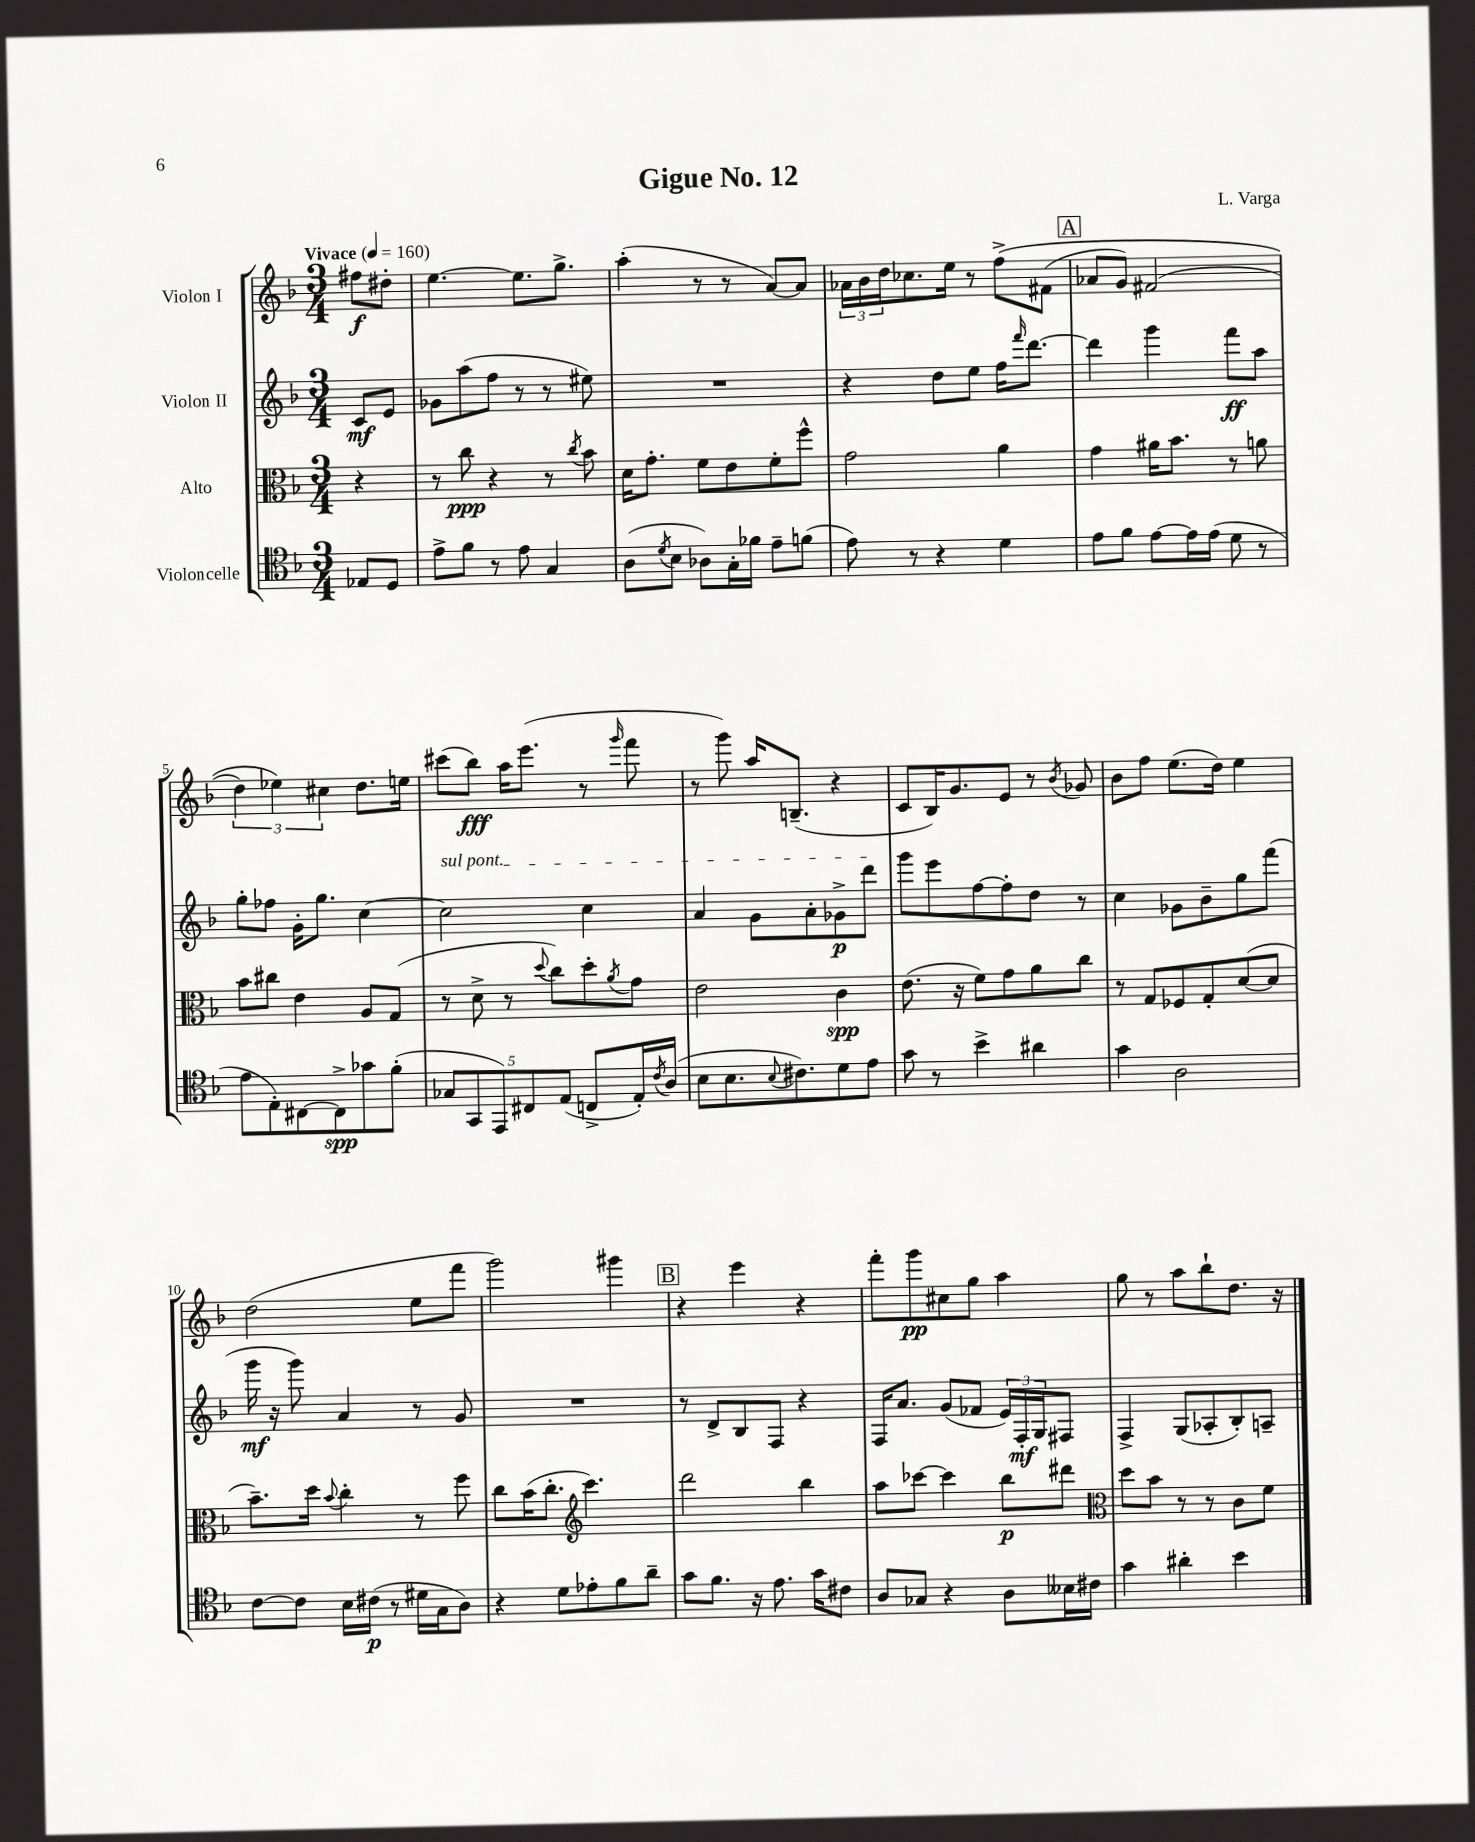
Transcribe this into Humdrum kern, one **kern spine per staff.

**kern	**kern	**kern	**kern
*staff4	*staff3	*staff2	*staff1
*clefC4	*clefC3	*clefG2	*clefG2
*k[b-]	*k[b-]	*k[b-]	*k[b-]
*M3/4	*M3/4	*M3/4	*M3/4
*MM160	*MM160	*MM160	*MM160
8E-/L	4r	8c/L	8ff#\L
8D/J	.	8e/J	8dd#'\J
=	=	=	=
8e^\L	8r	8g-\L	[4.ee\
8f\J	8cc\	(8aa\	.
8r	4r	8ff\J	.
8e\	.	8r	8.ee\]L
4G/	8r	8r	.
.	.	.	8.gg^\J
.	8qcc/	.	.
.	8b-\	8ee#\)	.
=	=	=	=
(8A\L	16d\LK	2.r	(4aa'\
.	8.g'\J	.	.
8qd/	.	.	.
8B-\J	.	.	.
8A-\L)	8f\L	.	8r
16G'\L	8e\	.	8r
16f-\JJ	.	.	.
8e~\L	8f'\	.	[8a/L)
(8f\J	8ff^^\J	.	8a/]J
=	=	=	=
8e\)	2g\	4r	24a-\LL
.	.	.	24b-\
.	.	.	24dd\J
8r	.	.	8.cc-\
4r	.	8dd\L	.
.	.	.	16ee\Jk
.	.	8ee\J	8r
4d\	4a\	16ff\LK	&(8ff^\L
.	.	16qqfff/	.
.	.	[8.ddd\J	.
.	.	.	(8f#\J
=	=	=	=
8e\L	4g\	4ddd\]	8a-/L
8f\J	.	.	8g/J)
[8e\L	16a#\LK	4ggg\	(2f#/
.	8.b-\J	.	.
16e\]L	.	.	.
(16e\JJ	.	.	.
8d\	8r	8fff\L	.
8r	8a\	8aa\J	.
=	=	=	=
8e\L	8b-\L	8gg'\L	6dd\)
8E'\)	8cc#\J	8ff-\J	.
.	.	.	6ee-\&)
[8C#\	4e\	16g'\LK	.
.	.	8.gg\J	.
.	.	.	6cc#\
8C#^\]	.	.	.
8g-\	8A/L	[4cc\	8.dd\L
(8f'\J	(8G/J	.	.
.	.	.	16ee\Jk
=	=	=	=
10G-/L	8r	2cc\]	(8ccc#\L
10GG/	.	.	.
.	8d^\	.	8bb-\J)
10EE/)	.	.	.
.	8r	.	16aa\LK
10C#/	.	.	.
.	.	.	(8.eee\J
.	8qqdd/	.	.
.	8cc\L)	.	.
(10E/J	.	.	.
8C^/L	8dd'\	4cc\	8r
.	8qa/	.	16qqggg/
16E'/L)	8g\J	.	8fff\
8qc/	.	.	.
(16A/JJ	.	.	.
=	=	=	=
8B-\L	2e\	4a/	8r
8.B-\	.	.	8ggg\)
.	.	8g\L	16aa/LK
8qqB-/	.	.	.
8.c#\)	.	.	(8.B~/J
.	.	8a'\	.
8d\	4c\	8g-^\	4r
8e\J	.	8ddd\J	.
=	=	=	=
8g\	(8.e\	8ggg\L	8c/L
8r	.	8eee\	16B-/K)
.	16r	.	8.g/
4b-^\	8f\L)	[8ff\	.
.	8g\	8ff'\]	8e/J
4a#\	8a\	8dd\J	8r
.	.	.	8qb-/
.	8cc\J	8r	8g-/
=	=	=	=
4g\	8r	4cc\	8b-\L
.	8G/L	.	8ff\J
2A\	8F-/	8g-\L	(8.ee\L
.	8G'/	8b-~\	.
.	.	.	16dd\Jk)
.	([8d/	8gg\	4ee\
.	8d/]J	(8fff\J	.
=	=	=	=
[8c\L	8.b-~\L)	16ggg\	(2dd\
.	.	16r	.
8c\]J	.	8ggg\)	.
.	16dd\Jk	.	.
.	8qqb-/	.	.
16B-\LL	4cc'\	4a/	.
(16c#\JJ	.	.	.
8r	.	.	.
16d#\LL	8r	8r	8ee\L
16G\J	.	.	.
8A\J)	8ff\	8g/	8fff\J
=	=	=	=
4r	8cc\L	2.r	2ggg\)
.	(16b-\K	.	.
.	8.cc'\J	.	.
8d\L	.	.	.
*	*clefG2	*	*
8e-'\	4.ccc\)	.	.
8f\	.	.	4ggg#\
8a~\J	.	.	.
=	=	=	=
8g\L	2ddd\	8r	4r
8.f\J	.	8d^/L	.
.	.	8B-/	4eee\
16r	.	.	.
8.e\	.	8F/J	.
.	4bb-\	4r	4r
16g\LK	.	.	.
8c#\J	.	.	.
=	=	=	=
8A/L	8aa\L	16F/LK	8fff'\L
.	.	8.a/J	.
8G-/J	[8ccc-\J	.	8ggg\
4r	4ccc-\]	(8g/L	8cc#\
.	.	8f-/J	8gg\J
8A\L	8bb-\L	24e/LL)	4aa\
.	.	24F'/	.
.	.	24G/J	.
16B--\L	8ddd#\J	8F#/J	.
16c#\JJ	.	.	.
=	=	=	=
*	*clefC3	*	*
4g\	8dd\L	4F^/	8gg\
.	8b-\J	.	8r
4a#'\	8r	(8G/L	8aa\L
.	8r	8A-'/	8bb-`\
4b-\	8c\L	8B-'/)	8.dd\J
.	8f\J	8A~/J	.
.	.	.	16r
==	==	==	==
*-	*-	*-	*-
